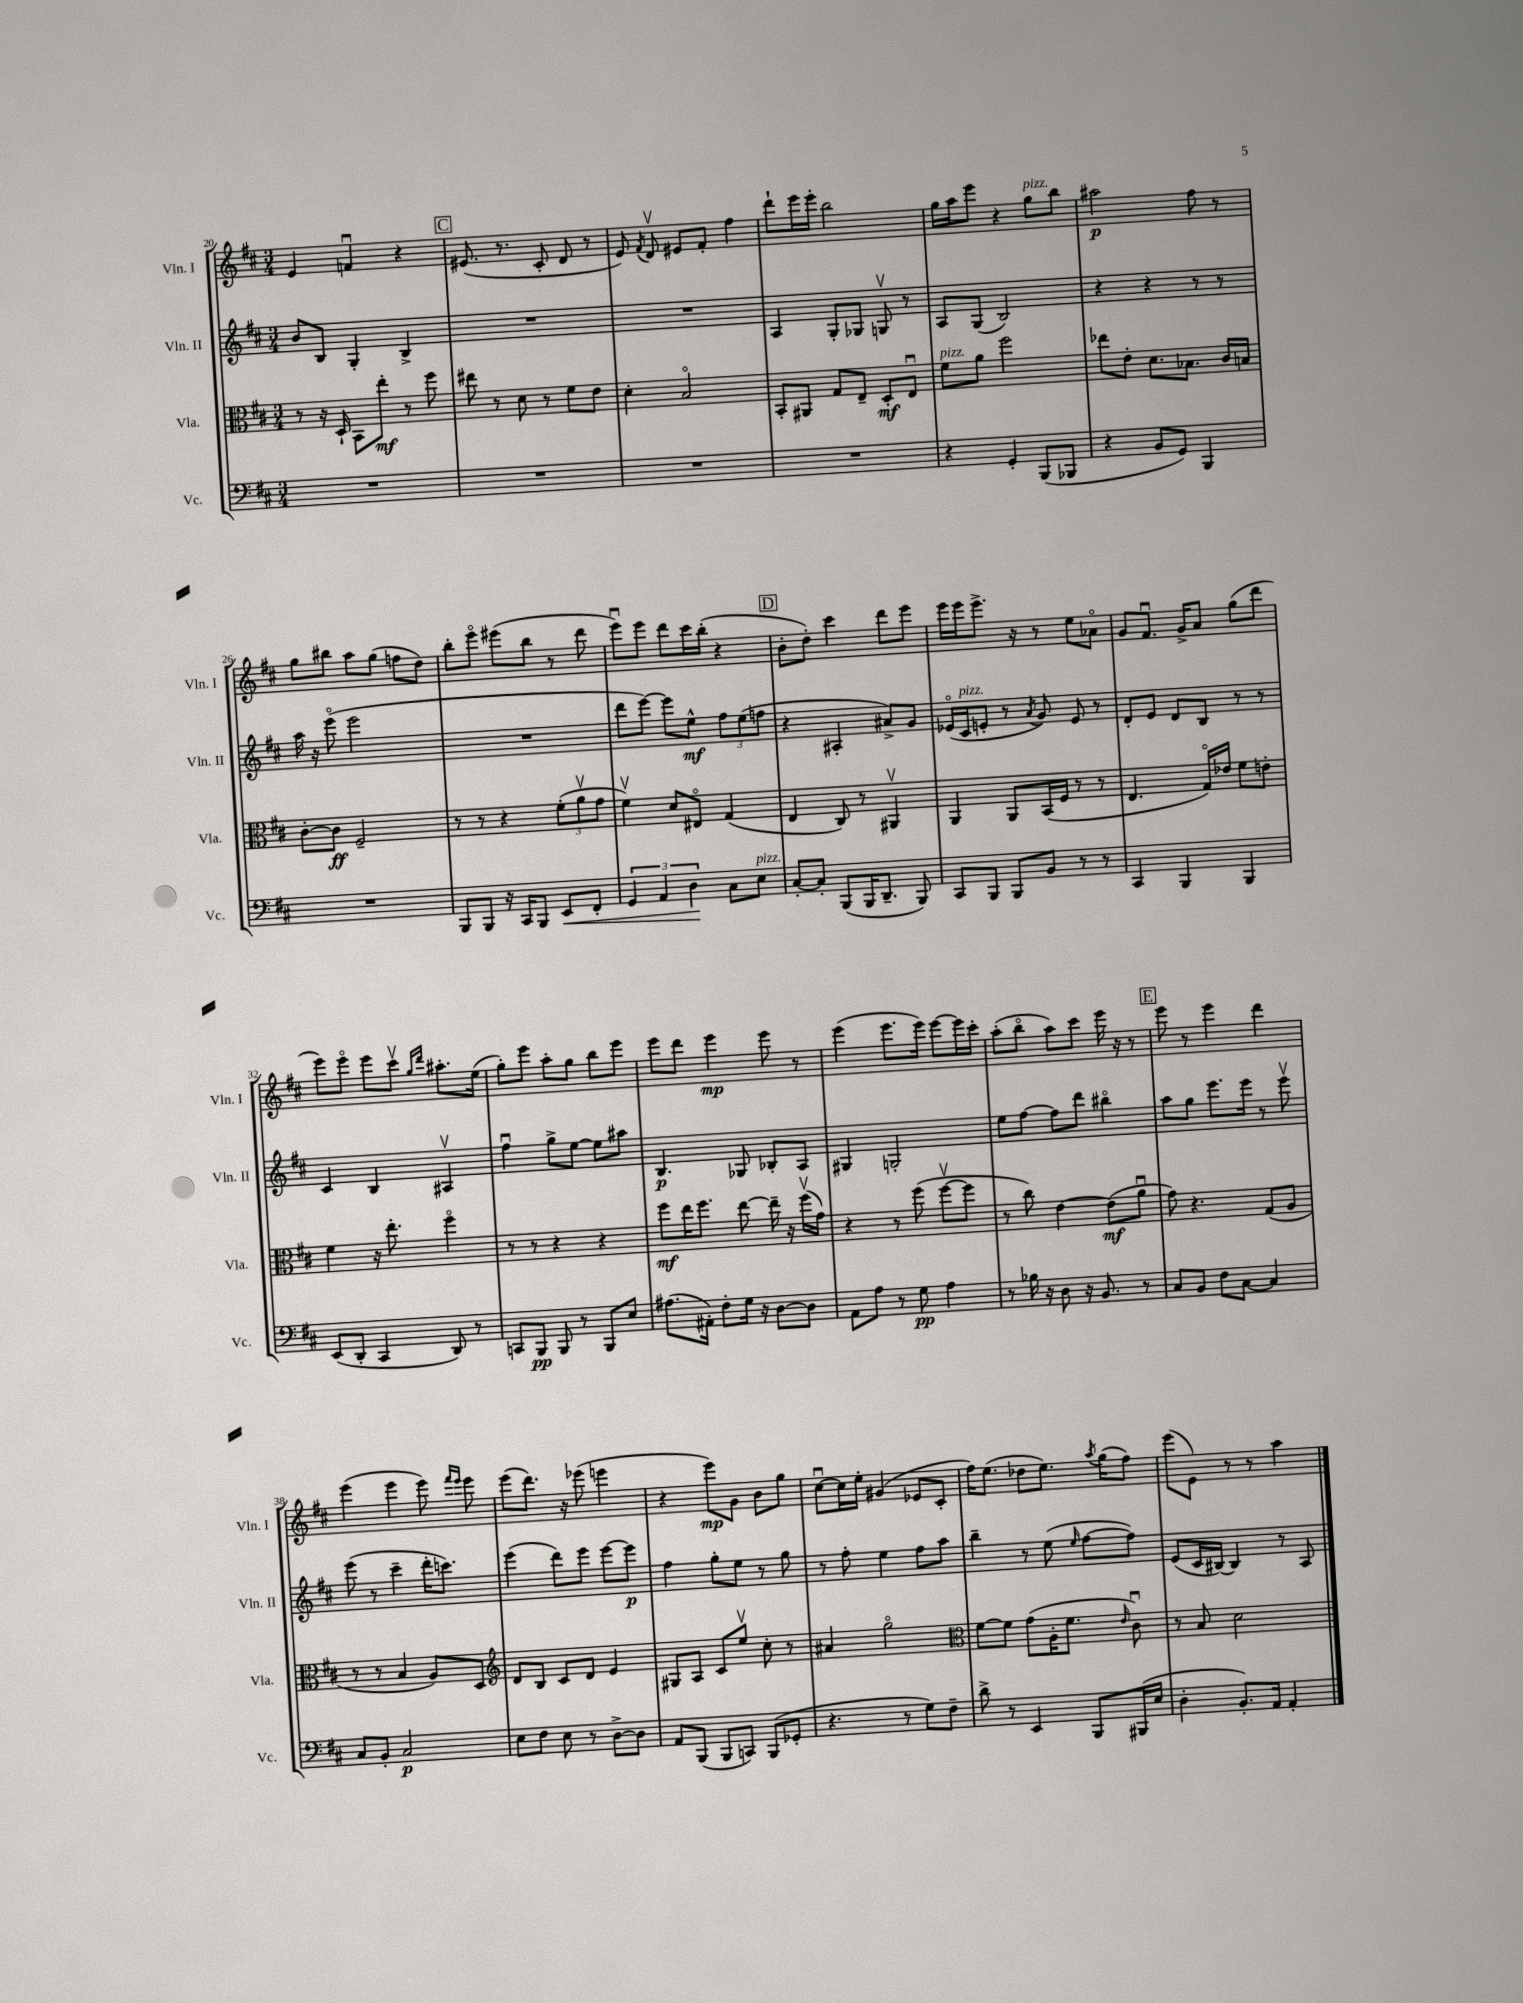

**kern	**kern	**kern	**kern
*staff4	*staff3	*staff2	*staff1
*clefF4	*clefC3	*clefG2	*clefG2
*k[f#c#]	*k[f#c#]	*k[f#c#]	*k[f#c#]
*M3/4	*M3/4	*M3/4	*M3/4
2.r	8r	8b	4e
.	16r	8B	.
.	16D`	.	.
.	8BB	4G'	4fu
.	8ee'	.	.
.	8r	4B^	4r
.	8ff#	.	.
=	=	=	=
2.r	8ee#	2.r	(8.e#
.	8r	.	.
.	.	.	8.r
.	8d	.	.
.	8r	.	8c#'
.	8f#	.	8d
.	8e	.	8r
=	=	=	=
2.r	4d'	2.r	8e)
.	.	.	8qf#
.	.	.	8dv
.	2Bo	.	8e#
.	.	.	8f#'
.	.	.	4ff#
=	=	=	=
2.r	8BB'	4A	8ddd`
.	8AA#	.	16eee
.	.	.	16eee'
.	8G	8G'	2bb
.	8E~	8G-	.
.	8D'	8Gv	.
.	8Eu	8r	.
=	=	=	=
4r	8f#	8A	16gg
.	.	.	16aa
.	8a	(8G	8eee
4GG'	2ff#	2B)	4r
(8BBB	.	.	8gg
8BBB-	.	.	8bb
=	=	=	=
4r	8ee-	4r	2aa#
.	8e'	.	.
8BB	8.d	4r	.
8GG)	.	.	.
.	8.B-	.	.
4BBB	.	8r	8ff#
.	16c#	8r	8r
.	16B	.	.
=	=	=	=
2.r	[8c#'	16aa	8gg
.	.	16r	.
.	8c#]	(8eeeo	8bb#
.	2F#~	2eee	8aa
.	.	.	(8gg
.	.	.	8ff
.	.	.	8dd)
=	=	=	=
8BBB	8r	2.r	8bb'
8BBB	8r	.	8eeeo
16r	4r	.	(8eee#
16CC#	.	.	.
8BBB	.	.	8bb
8EE	(12f#'	.	8r
.	12av	.	.
8FF#'	.	.	8ddd
.	12g	.	.
=	=	=	=
6GG	4f#v)	8ddd	8eeeu)
.	.	[8eee)	8eee
6AA	.	.	.
.	8d	8eee]	8ddd
6D	.	.	.
.	8E#o	8ee^^	16ccc#
.	.	.	(16bb'
8C#	(4G	12ff#	4r
.	.	(12ee	.
8E	.	.	.
.	.	12ff	.
=	=	=	=
[8C#'	4E	4r	8b'
8C#']	.	.	8dd')
(8BBB	8C#)	4A#'	4ccc#
16BBB	8r	.	.
8.DD~	.	.	.
.	4AA#v	8a#^)	8ddd
8BBB)	.	8g	8eee
=	=	=	=
8CC#	4AA	(16e-o	16eee
.	.	16c#	16eee
8BBB	.	8e'	8.eee^
8BBB	8AA	8r	.
.	.	.	16r
.	.	8qa	.
8BB	(16BB	8g)	8r
.	16F#	.	.
8r	8r	8e	8ee
8r	8r	8r	8a-o
=	=	=	=
4CC#	4.E	8d'	8g
.	.	8e	8.f#u
4BBB	.	8d	.
.	.	.	16g^
.	16Go)	8B	8a
.	16e-	.	.
4BBB	8f#	8r	(8gg
.	8e'	8r	8ddd
=	=	=	=
(8EE	4f#	4c#	8eee)
8DD'	.	.	8eeeo
4CC#	16r	4B	8eee
.	8.ee'	.	.
.	.	.	8ccc#v
.	.	.	16qqgg
.	.	.	16qqddd
8DD)	4ff#o	4A#v	8.aa#'
8r	.	.	.
.	.	.	(16ee
=	=	=	=
8CC	8r	4ff#u	8gg')
8BBB	8r	.	8eee
8BBB	4r	8gg^	8aa'
8r	.	[8ee	8gg
8BBB	4r	8ee]	8bb
8E	.	8aa#	8eee
=	=	=	=
(8.A#	8ff#	4.B	8eee
.	16ee	.	8ddd
16AA#')	8.ff#	.	.
8F#'	.	.	4eee
16G	[8ee	8G-	.
16r	.	.	.
[8D	16ee~]	8B-'	8eee
.	16r	.	.
8D]	(16ff#v	8A	8r
.	16g)	.	.
=	=	=	=
8AA	4r	4G#	(4eee
8A	.	.	.
8r	8r	2G'	8.eee
8G	(8ff#	.	.
.	.	.	16eee)
4A	[8ff#v	.	[8eee
.	8ff#]	.	16eee]
.	.	.	16ccc#'
=	=	=	=
8r	8r	8ee	(8aa'
16B-	8cc#)	[8ff#	8bbo
16r	.	.	.
8D	[4e	8ff#]	8aa)
16r	.	8ddd	8ccc#
8.BB	.	.	.
.	(8e]	4bb#o	16eee
.	.	.	16r
8r	8au	.	8r
=	=	=	=
8C#	8g)	8aa	8eee
8BB	4.r	8gg	8r
8F#	.	8.eee	4eee
[8C#	.	.	.
.	.	16eee	.
4C#]	(8G	8r	4ddd
.	8A	8eeev	.
=	=	=	=
8C#	8r	(8eee	(4eee
8BB'	8r	8r	.
2C#	4B	4ccc#~	4eee
.	8A)	16ddd'	8eee)
.	.	8.ccc)	.
.	.	.	16qqfff#
.	.	.	16qqeee
.	8D	.	8eee
=	=	=	=
*	*clefG2	*	*
8E	8d	(4eee	(8eee
8F#	8B	.	8.ddd)
8E	8c#	8ddd)	.
.	.	.	16r
8r	8d	8eee	(8eee-
[8D^	4e	[8eee	4eee
8D]	.	8eee]	.
=	=	=	=
8AA	8G#	4ff#	4r
(8BBB	8A	.	.
8BBB	8c#	8gg'	8eee)
8CC)	8eev	8ee	8g
(8BBB	8cc#'	8r	8b
8GG-'	8r	8gg	8gg
=	=	=	=
4.r	4a#	8r	[8cc#u
.	.	8ff#'	16cc#]
.	.	.	16ee'
.	2ggo	4ee	(4g#
8r	.	.	.
8G)	.	8ff#	8e-
8F#~	.	8aa	8c#'
=	=	=	=
*	*clefC3	*	*
8d^	[8f#	4bb~	16ff#)
.	.	.	(8.ee
8r	8f#]	.	.
4EE	(8g	8r	8dd-
.	16A'	(8ee	8.ee)
.	8.f#	.	.
.	.	16qqee	.
8BBB	.	[8ff#	.
.	.	.	8qaa
.	.	.	(16gg
.	16qqe	.	.
(16BBB#	8c#u)	8ff#])	8ff#)
16E	.	.	.
=	=	=	=
4D'	8r	(8e	(8eee
.	8B	16c#	8e)
.	.	[16B#)	.
8.BB')	2d	4B#]	8r
.	.	.	8r
16AA	.	.	.
4AA'	.	8r	4aa
.	.	8A	.
==	==	==	==
*-	*-	*-	*-
